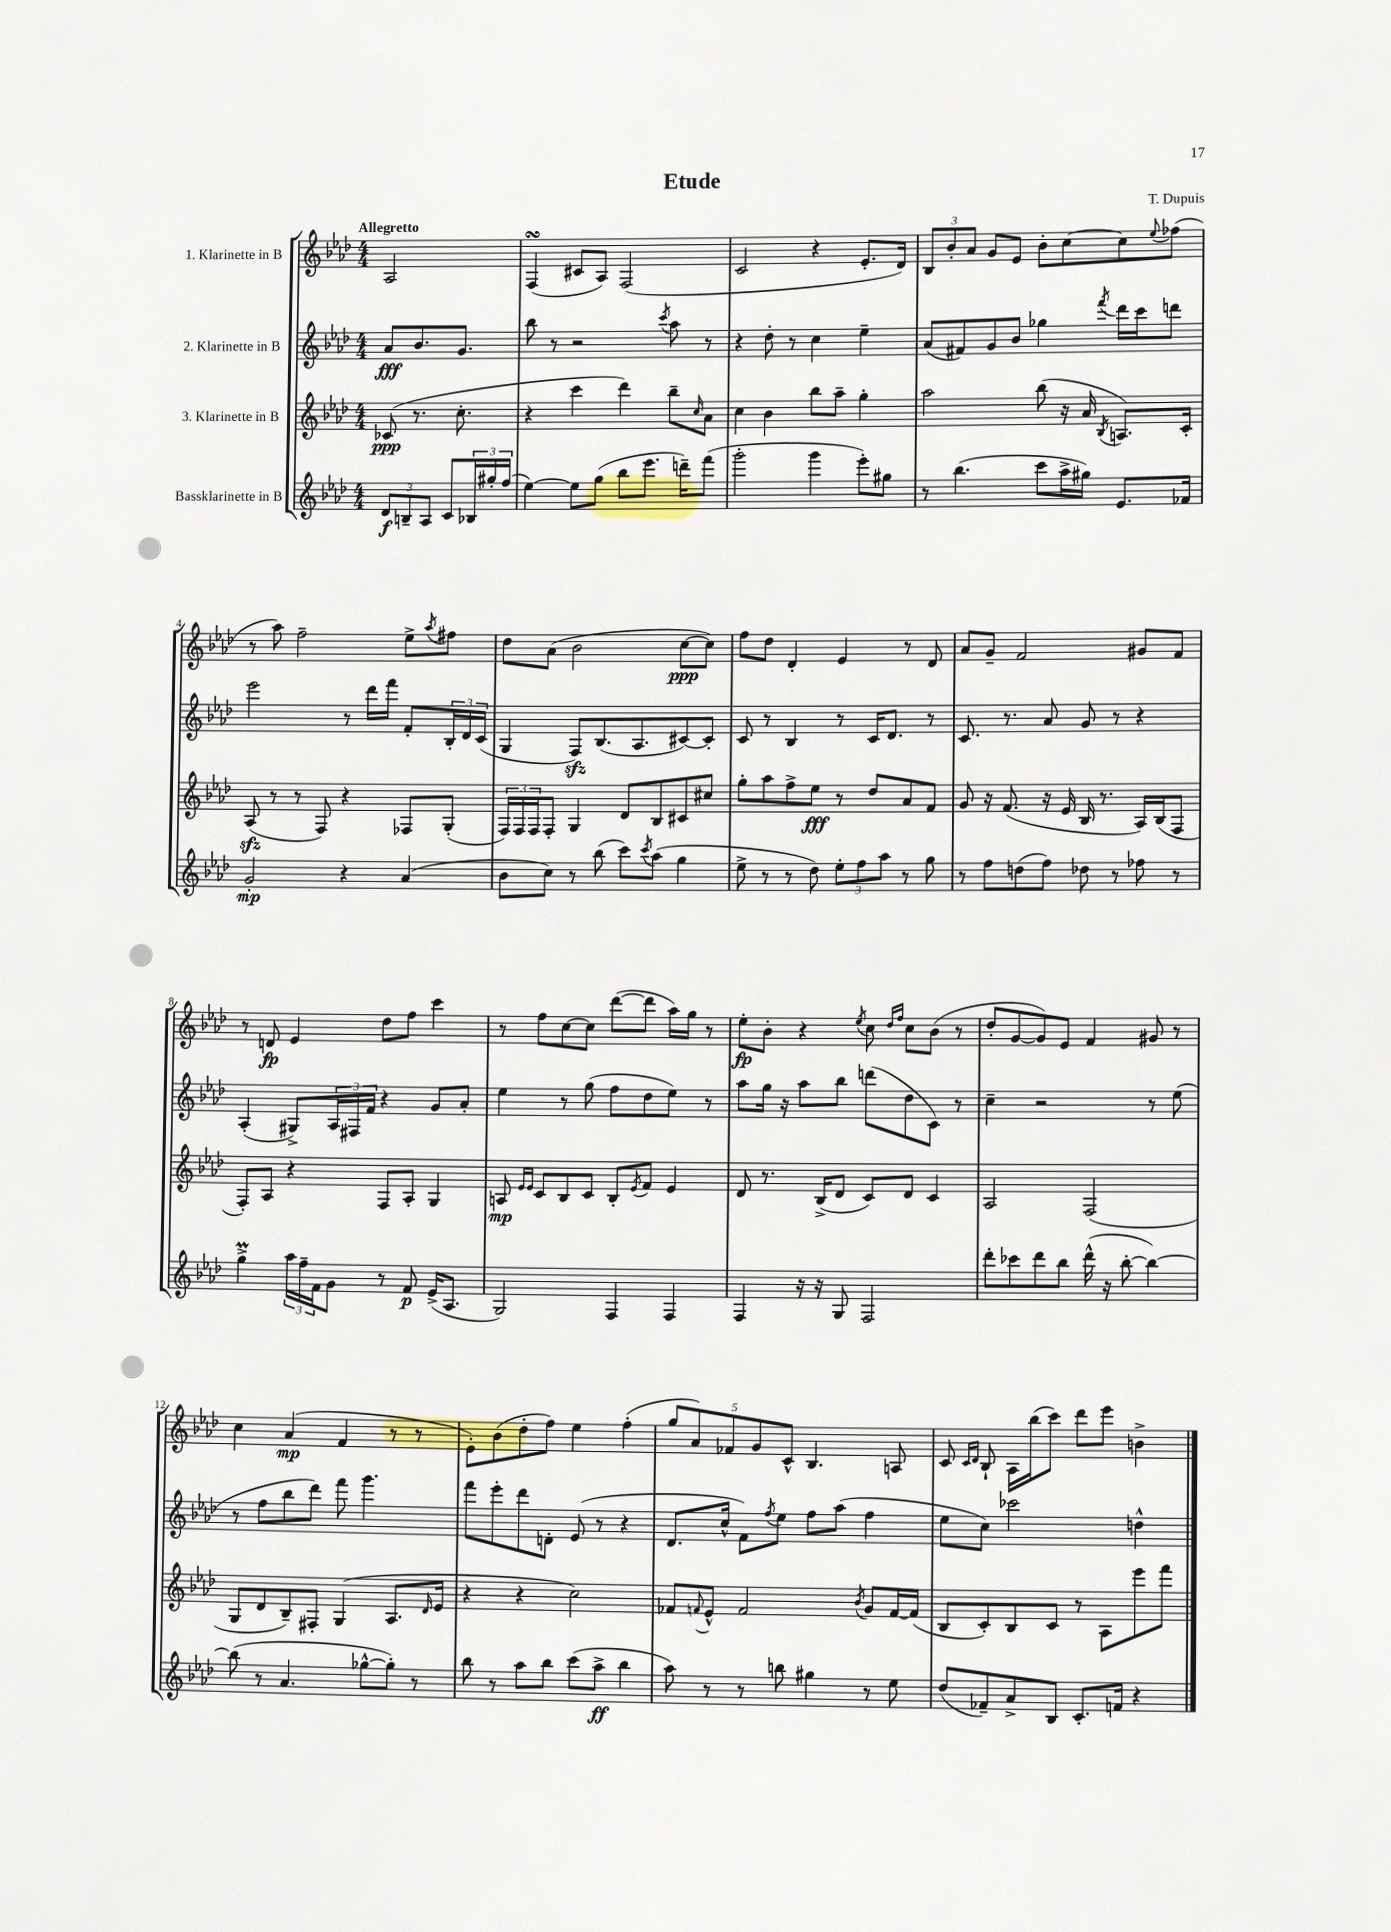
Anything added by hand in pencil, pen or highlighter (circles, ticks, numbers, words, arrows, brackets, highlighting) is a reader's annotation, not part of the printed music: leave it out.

**kern	**kern	**kern	**kern
*staff4	*staff3	*staff2	*staff1
*clefG2	*clefG2	*clefG2	*clefG2
*k[b-e-a-d-]	*k[b-e-a-d-]	*k[b-e-a-d-]	*k[b-e-a-d-]
*M4/4	*M4/4	*M4/4	*M4/4
12d-	(8c-	8a-	2A-
12B~	.	.	.
.	8.r	8.b-	.
12A-	.	.	.
8c	.	.	.
.	8.cc'	8.g	.
24B-	.	.	.
24gg#'	.	.	.
(24ff	.	.	.
=	=	=	=
[4ee-)	4r	8bb-	(4F
.	.	8r	.
8ee-]	4ccc	2r	8c#
(8gg	.	.	8A-)
8bb-	4ddd-)	.	(2F
8.eee-	.	.	.
.	.	8qccc	.
.	8bb-~	8aa-	.
16ddd~)	.	.	.
.	16qqcc	.	.
(8fff	8a-	8r	.
=	=	=	=
2ggg'	4cc	4r	2c
.	4b-	8dd-'	.
.	.	8r	.
4ggg	8bb-	4cc	4r
.	8aa-~	.	.
8eee-')	4gg'	4ee-~	8.e-'
8gg#	.	.	.
.	.	.	16d-)
=	=	=	=
8r	2aa-	(8a-	12B-
.	.	.	12b-'
(4.bb-	.	8f#)	.
.	.	.	12a-
.	.	8g	8g
.	.	8b-	8e-
8ccc	(8bb-	4gg-	8b-'
16aa-^	16r	.	[8cc
16gg#)	16a-	.	.
.	8qB-	8qfff	.
8.e-	8.A)	16ddd-	8cc]
.	.	16ccc	.
.	.	.	8qqee-
.	.	8ddd	(8ff-
16f-	16c'	.	.
=	=	=	=
2g'	(8A-	2eee-	8r
.	8r	.	8aa-)
.	8r	.	2ff~
.	8F)	.	.
4r	4r	8r	.
.	.	16ddd-	.
.	.	16fff	.
(4a-	8F-	8f'	8ee-^
.	.	.	8qaa-
.	(8G'	24B-'	8ff#
.	.	24d-	.
.	.	(24c	.
=	=	=	=
8b-	24F)	4G	8dd-
.	24F	.	.
.	24F	.	.
8cc)	8F'	.	(8a-
8r	4G	8F)	2b-
(8bb-	.	(8.B-	.
8ccc)	8d-	.	.
.	.	8.A-	.
8qccc	.	.	.
(8aa-	8B-	.	.
4gg	8c#	[8c#)	[8cc
.	8cc#	8c#']	8cc])
=	=	=	=
8ee-^	8gg'	8c	8ff
8r	8aa-	8r	8dd-
8r	8ff^	4B-	4d-'
8dd-)	8ee-	.	.
12ee-'	8r	8r	4e-
12ff	.	.	.
.	8dd-	16c	.
12aa-	.	.	.
.	.	8.d-	.
8r	8a-	.	8r
8gg	8f	8r	8d-
=	=	=	=
8r	8g	8.c	8a-
8ff	16r	.	8g~
.	(8.f	8.r	.
(8dd	.	.	2f
8ff)	16r	8a-	.
.	16e-	.	.
8dd-	16B-	8g	.
.	8.r	.	.
8r	.	8r	.
8ff-	16A-)	4r	8g#
.	(16B-	.	.
8r	8F	.	8f
=	=	=	=
4gg^	8F')	(4A-'	8r
.	8A-	.	8d
24aa-	4r	8G#^)	4e-
24ff~	.	.	.
24f	.	.	.
8g	.	24A-	.
.	.	24F#	.
.	.	24f	.
8r	8F	4r	8dd-
8f	8A-'	.	8ff
(16e-^	4G	8g	4ccc
8.A-	.	.	.
.	.	8a-'	.
=	=	=	=
2G)	8A	4ee-	8r
.	16qqe-	.	.
.	16qqe-	.	.
.	8c	.	8ff
.	8B-	8r	[8cc
.	8c	(8gg	8cc]
4F	8B-'	8ff	([8ddd-
.	8qe-	.	.
.	8f	8dd-	8ddd-]
4F	4e-	8ee-)	16aa-)
.	.	.	16gg
.	.	8r	8r
=	=	=	=
4F	8d-	8aa-	8ee-'
.	8.r	16gg	8b-'
.	.	16r	.
16r	.	8aa-	4r
16r	(16B-^	.	.
8G	8d-	8bb-	.
.	.	.	8qee-
2F	8c)	(8ddd	8cc
.	.	.	16qqdd-
.	.	.	16qqff
.	8d-	8dd-	8cc
.	4c	8c)	(8b-
.	.	8r	8r
=	=	=	=
8ddd-'	2A-	4cc~	8dd-'
8ccc-	.	.	[8g
8ddd-	.	2r	8g])
8bb-	.	.	8e-
(16ddd-^^	(2F	.	4f
16r	.	.	.
[8bb-'	.	.	.
4bb-_)	.	8r	8g#
.	.	(8ee-	8r
=	=	=	=
(8bb-]	8G	8r	4cc
8r	8d-	8ff	.
4.a-	8B-~)	8bb-	(4a-
.	8F#'	8ddd-)	.
.	(4G	8fff	4f
[8gg-^^	.	4.ggg	.
8gg-'])	8.A-	.	8r
8r	.	.	8r
.	16qqd-	.	.
.	16e-	.	.
=	=	=	=
8bb-	4r	8fff	8e-')
8r	.	8eee-'	(8b-
8aa-	4r	8ddd-	8dd-'
8bb-	.	8d'	8ff)
(8ccc	2cc)	(8e-	4ee-
8aa-^	.	8r	.
4bb-	.	4r	(4ff'
=	=	=	=
8aa-)	8f-	8.d-	10gg
.	.	.	10a-)
.	8qqf	.	.
8r	8e-^^	.	.
.	.	16cc^^	.
.	.	.	10f-
8r	2f	8f)	.
.	.	.	10g
.	.	8qff	.
8bb	.	8ee-	.
.	.	.	10c^^
4gg#	.	8ff	4.B-
.	.	(8aa-	.
.	8qb-	.	.
8r	8g	4ff	.
8ee-	[16f	.	8A
.	(16f]	.	.
=	=	=	=
(8dd-	8B-	8ee-	8c
.	.	.	16qqc
.	.	.	16qqd-
8f-~)	8c')	8cc)	8B-`
8a-^	8B-	2ccc-	16A-
.	.	.	(16bb-
8B-	8c	.	8ccc)
8.c'	8r	.	8ddd-
.	8A-	.	8eee-
16f	.	.	.
4r	8eee-	4dd^^	4b^
.	8fff	.	.
==	==	==	==
*-	*-	*-	*-
